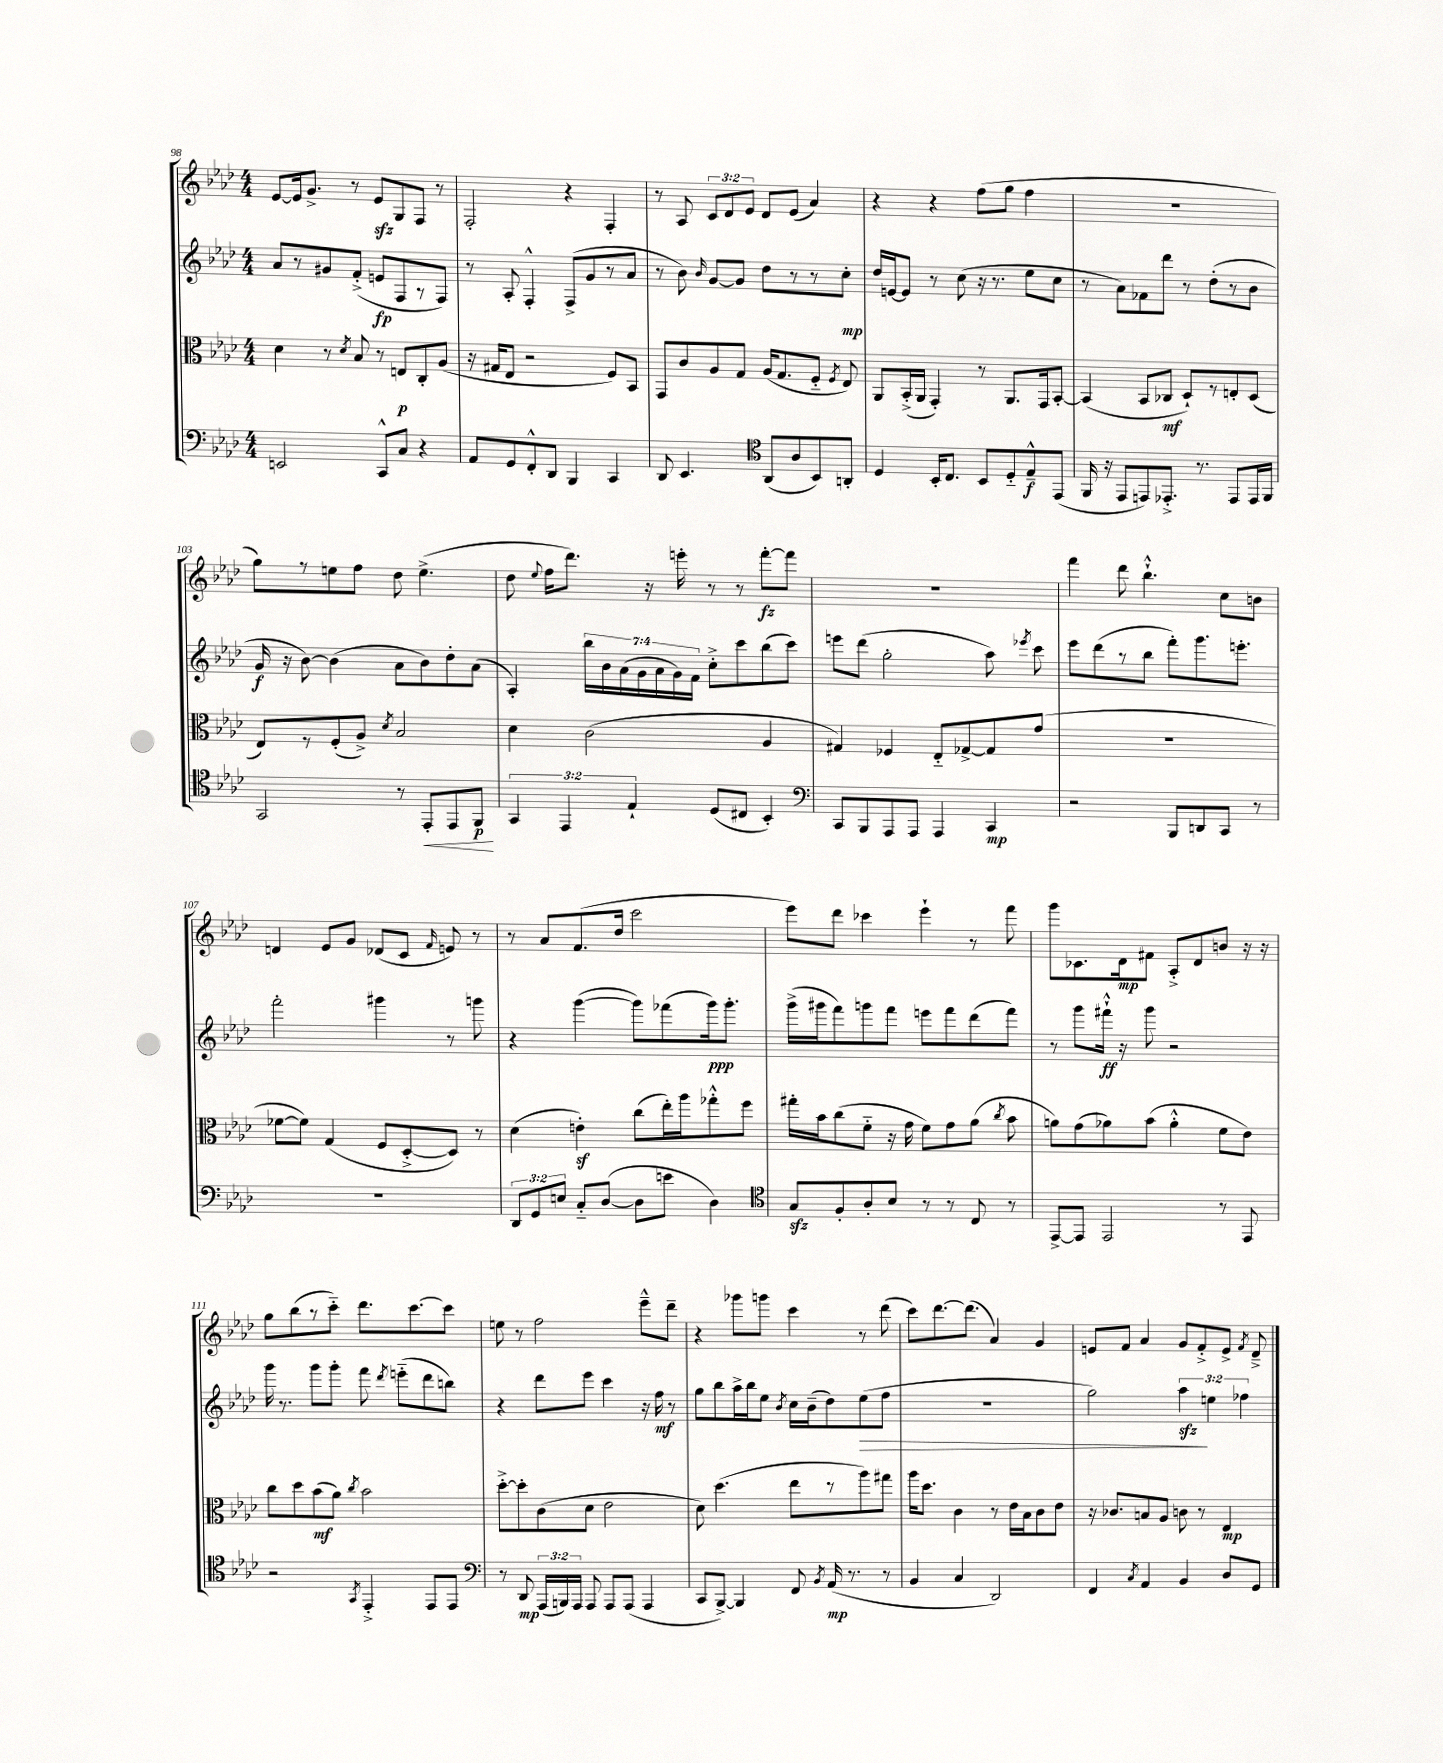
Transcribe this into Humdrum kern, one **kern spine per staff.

**kern	**kern	**kern	**kern
*staff4	*staff3	*staff2	*staff1
*clefF4	*clefC3	*clefG2	*clefG2
*k[b-e-a-d-]	*k[b-e-a-d-]	*k[b-e-a-d-]	*k[b-e-a-d-]
*M4/4	*M4/4	*M4/4	*M4/4
2EE	4d-	8a-	[8e-
.	.	8r	16e-]
.	.	.	8.g^
.	8r	8g#	.
.	8qd-	.	.
.	8B-	(8f'^	8r
8CC^^	8r	8e	8e-
8C	8E	8F	8G
4r	8C'	8r	8F
.	(8A-	8F)	8r
=	=	=	=
8AA-	16r	8r	2F'
.	16G#	.	.
8GG	8E-	8A-'	.
8FF'^^	2r	4F'^^	.
8DD-	.	.	.
4BBB-	.	(8F^	4r
.	.	8g	.
4CC	8F)	8r	4F'
.	8BB-	8a-	.
=	=	=	=
8DD-	8GG	8r	8r
4.EE-	8c	8b-)	8A-
.	.	16qqb-	.
.	8A-	[8g	12c
.	.	.	12d-
.	8G	8g]	.
.	.	.	12e-
*clefC4	*	*	*
(8AA-	(16A-	8dd-	8d-
.	8.G	.	.
8A-	.	8r	(8e-
8BB-)	8F'~	8r	4a-)
.	8qF	.	.
8AA'	8E-)	8cc'	.
=	=	=	=
4D-	8AA-	16dd-	4r
.	.	[16e	.
.	(16BB-'^	8e]	.
.	16AA-	.	.
16BB-'	4GG')	8r	4r
8.C	.	.	.
.	.	(8cc	.
8BB-	8r	16r	(8ff
.	.	8.r	.
8D-'~	8.AA-	.	8gg
8E-~^^	.	8ee-	4ff
.	16GG	.	.
(8EE-	[8BB-'	8cc	.
=	=	=	=
16FF	(4BB-]	8r	1r
16r	.	.	.
8EE-	.	8a-)	.
8EE)	8BB-	8f-	.
8.EE-'^	8C-	8ddd-	.
.	8D-`)	8r	.
8.r	.	.	.
.	8r	(8dd-'	.
8EE-	8E'	8r	.
16EE-	(8D-	8b-	.
16FF	.	.	.
=	=	=	=
2GG	8E-)	16g	8gg)
.	.	16r	.
.	8r	[8b-)	8r
.	(8F'	(4b-]	8ee
.	8A-^)	.	8ff
.	8qd-	.	.
8r	2B-	8a-	8dd-
8EE-'	.	8b-)	(4.ee^
8EE-	.	8dd-'	.
8FF	.	(8a-	.
=	=	=	=
6GG	4d-	4A-')	8dd-
.	.	.	8qqee-
.	.	.	16ff
6EE-	.	.	.
.	.	.	8.ddd-)
.	(2c	28bb-	.
.	.	28b-	.
.	.	(28a-	.
6E-`	.	.	.
.	.	28g	.
.	.	.	16r
.	.	28a-	.
.	.	28g)	.
.	.	.	16eee'
.	.	28f	.
(8D-	.	8cc'^	8r
8C#	.	8ccc	8r
4BB-')	4A-	(8bb-	[8fff'
.	.	8ccc)	8fff]
=	=	=	=
*clefF4	*	*	*
8CC	4G#)	8eee	1r
8BBB-	.	(8ddd-	.
8AAA-	4F-	2gg'	.
8AAA-	.	.	.
4AAA-	8E-'~	.	.
.	[8G-^	.	.
4CC	8G-]	8aa-)	.
.	.	8qeee-	.
.	(8g	8ccc	.
=	=	=	=
2r	1r	8eee-	4fff
.	.	(8ddd-	.
.	.	8r	8ddd-
.	.	8bb-	4.bb-`^^
8BBB-	.	8fff')	.
8DD	.	8.ggg	.
8CC	.	.	8cc
.	.	8.eee'	.
8r	.	.	8b
=	=	=	=
1r	[8f-	2fff'	4d
.	8f-])	.	.
.	(4G	.	8e-
.	.	.	8g
.	8F	4ggg#	(8d-
.	[8D-'^	.	8c
.	.	.	16qqf
.	8D-])	8r	8e)
.	8r	8ggg	8r
=	=	=	=
12DD-	(4d-	4r	8r
12GG	.	.	.
.	.	.	8a-
12E	.	.	.
8C'~	4e')	([4ggg	(8.f
([8D-	.	.	.
.	.	.	16dd-
8D-]	(8cc	8ggg])	2ccc
8e	16ee-')	(8fff-	.
.	16aa-	.	.
4D-)	8gg-'^^	16ggg)	.
.	.	8.ggg'	.
.	8ff	.	.
=	=	=	=
*clefC4	*	*	*
8G	16gg#'	(16ggg^	8eee-)
.	16b-	16ggg#	.
8F'	(8cc	8fff)	8ddd-
8A-'	8f'~	8ggg	4ccc-
8B-	16r	8fff	.
.	16g	.	.
8r	8f)	8eee	4eee-`
8r	8g	8fff	.
8C	(8a-	(8ddd-	8r
.	8qcc	.	.
8r	8b-	8fff)	8fff
=	=	=	=
[8EE-^	8a)	8r	8ggg
8EE-]	(8g	8ggg	8.c-
2EE-	8a-)	16fff#`^^	.
.	.	16r	16d-
.	(8b-	8ggg	8f#
.	4a-'^^	2r	8A-'^
.	.	.	8d-
8r	8f	.	8b
8EE-	8e-)	.	16r
.	.	.	16r
=	=	=	=
2r	8cc	16ggg	8gg
.	.	8.r	.
.	8dd-	.	(8bb-
.	(8b-	8ggg	8r
.	8a-)	8ggg'	8ccc'~)
8qGG	8qcc	.	.
4EE-'^	2b-	8fff	8.ddd-
.	.	8qddd-	.
.	.	(8eee'~	.
.	.	.	[8.ccc
8EE-	.	8ddd-	.
8EE-	.	8bb)	8ccc]
=	=	=	=
*clefF4	*	*	*
8r	[8dd-'^	4r	8ee
8DD-	8dd-']	.	8r
(24AAA-	(8c	8ddd-	2ff
24BBB)	.	.	.
24AAA-	.	.	.
8AAA-	8d-	8eee-	.
8AAA-	2e-	4ccc	.
(8AAA-	.	.	.
4AAA-	.	16r	8eee-~^^
.	.	16ff	.
.	.	8r	8ddd-~
=	=	=	=
8CC	8d-)	8gg	4r
[8BBB-^)	(4.dd-	8bb-	.
4BBB-]	.	16aa-^	8ggg-
.	.	16bb-	.
.	.	8ee-	8ggg
.	.	8qb-	.
8FF	8ee-	16cc	4ccc
.	.	(16b-~	.
8qBB-	.	.	.
(16AA-	8r	8dd-)	.
8.r	.	.	.
.	8aa-)	(8ee-	8r
8r	8gg#	8ff	(8ddd-
=	=	=	=
4BB-	16aa-	1r	8ccc)
.	8.dd-	.	.
.	.	.	[8.ddd-
4C	4c	.	.
.	.	.	(8.ddd-]
2DD-)	8r	.	4a-)
.	16e-	.	.
.	16B-	.	.
.	8c	.	4g
.	8e-	.	.
=	=	=	=
4FF	16r	2gg)	8e
.	8.c-	.	.
.	.	.	8f
8qC	.	.	.
4AA-	8B	.	4a-
.	8A-	.	.
4BB-	8c	6aa-	8g
.	8r	.	8f'^
.	.	6ee	.
8D-	4E-	.	8e^
.	.	6ff-	.
.	.	.	8qf
8GG	.	.	8d-~^
==	==	==	==
*-	*-	*-	*-
